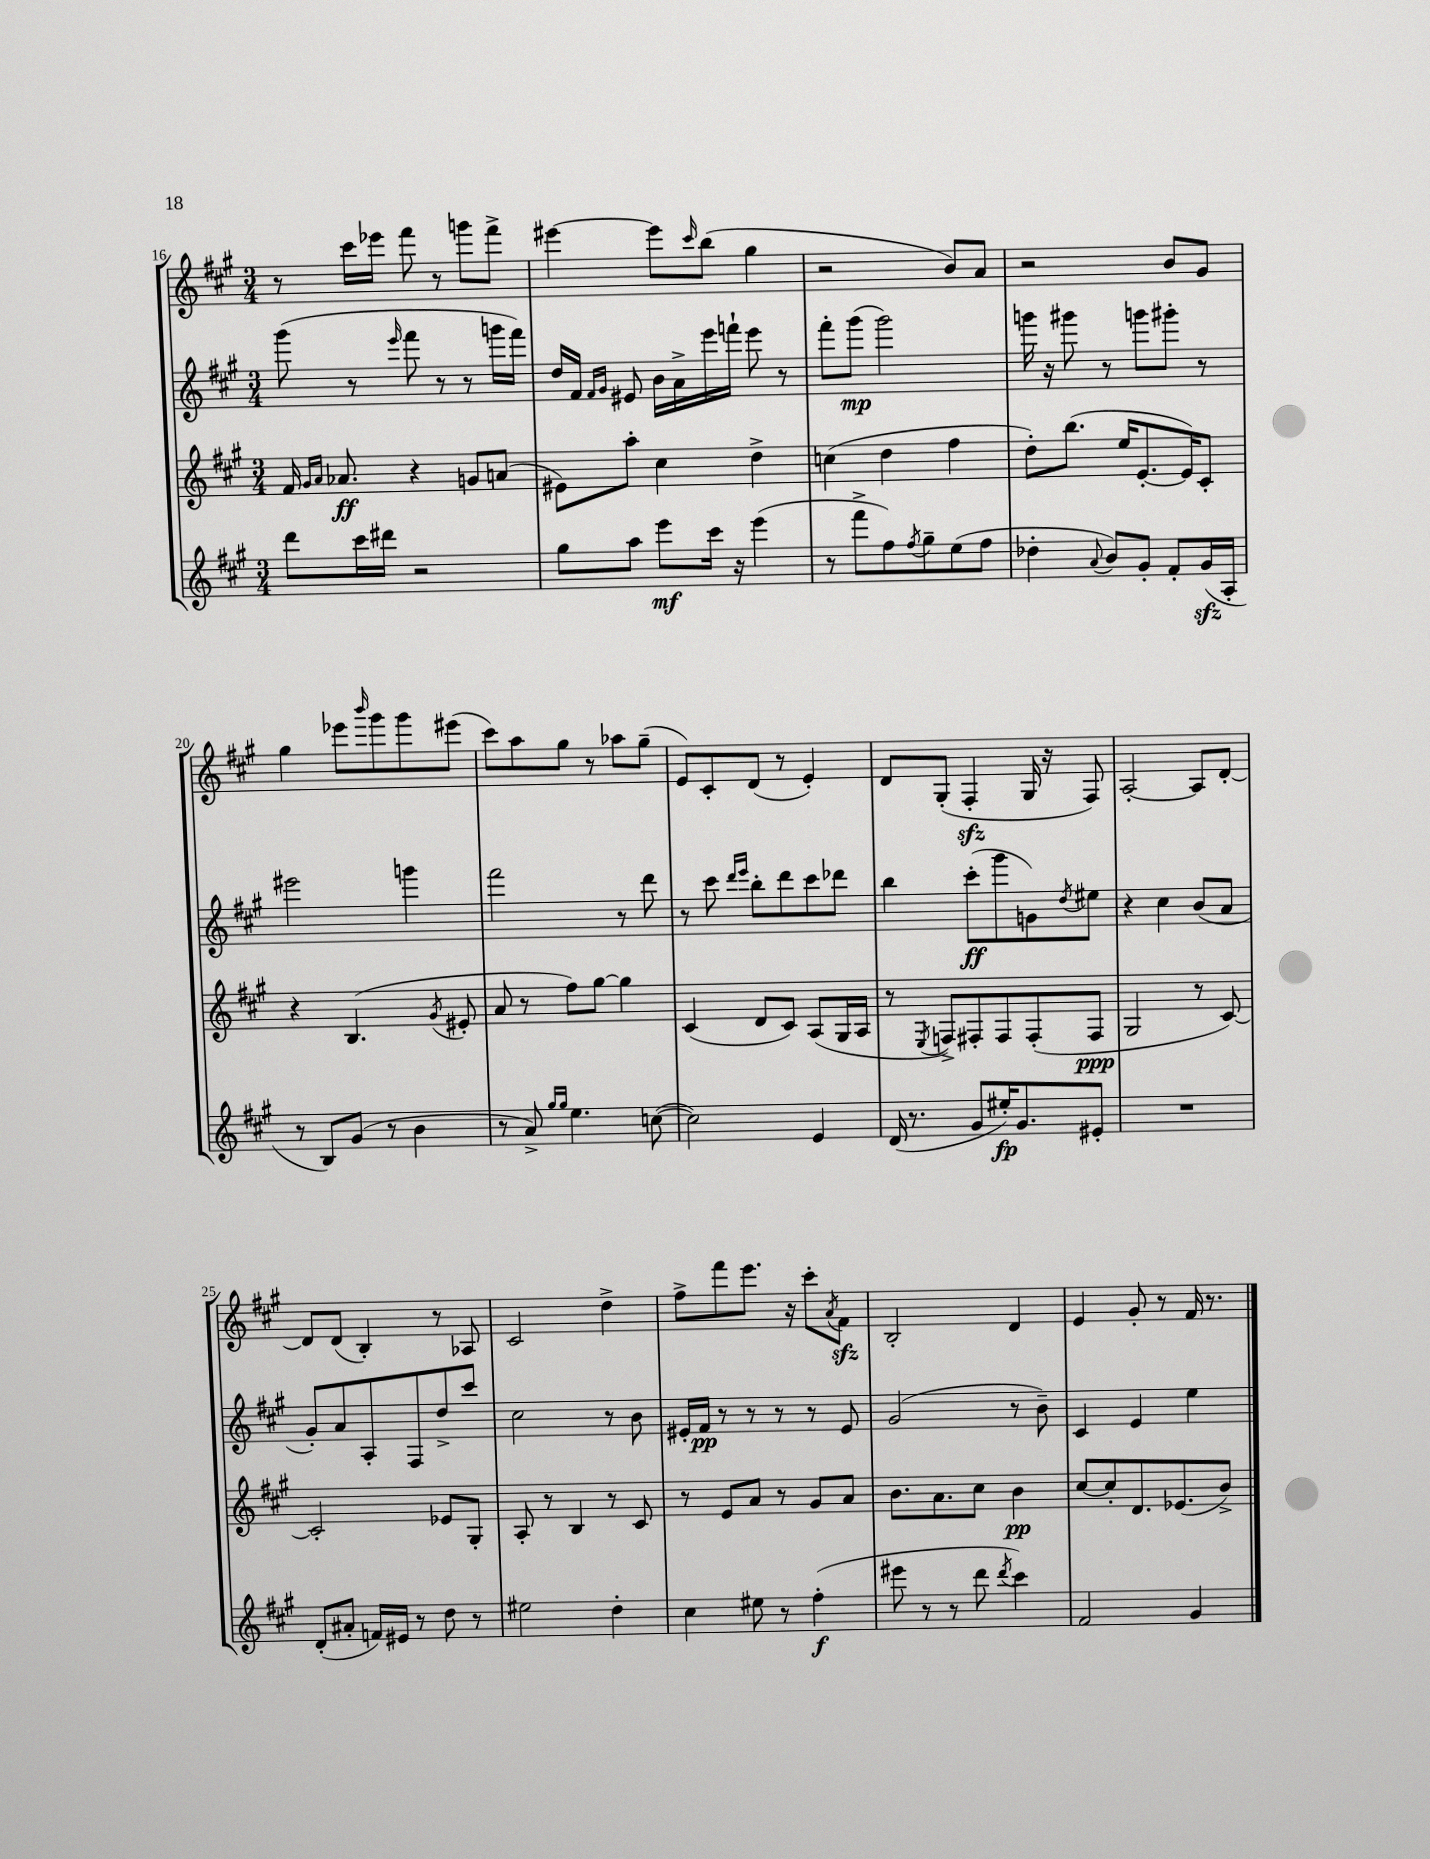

**kern	**dynam	**kern	**dynam	**kern	**dynam	**kern
*part4	*part4	*part3	*part3	*part2	*part2	*part1
*staff4	*staff4	*staff3	*staff3	*staff2	*staff2	*staff1
*clefG2	*	*clefG2	*	*clefG2	*	*clefG2
*k[f#c#g#]	*	*k[f#c#g#]	*	*k[f#c#g#]	*	*k[f#c#g#]
*M3/4	*	*M3/4	*	*M3/4	*	*M3/4
=16	=16	=16	=16	=16	=16	=16
8ddd\L	.	16f#/	.	(8ggg#\	.	8r
.	.	16qqg#/LL	.	.	.	.
.	.	16qqa/JJ	.	.	.	.
.	.	8.a-X/	ff	.	.	.
16ccc#\L	.	.	.	8r	.	16ccc#\LL
16ddd#X\JJ	.	.	.	.	.	16eee-X\JJ
.	.	.	.	16qqeee/	.	.
2r	.	4r	.	8fff#\	.	8fff#\
.	.	.	.	8r	.	8r
.	.	8gn/L	.	8r	.	8gggn\L
.	.	(8an/J	.	16gggn\LL	.	8fff#^\J
.	.	.	.	16fff#\JJ)	.	.
=17	=17	=17	=17	=17	=17	=17
8gg#\L	.	8e#X\L)	.	16dd/LL	.	[4eee#X\
.	.	.	.	16f#/JJ	.	.
.	.	.	.	16qqf#/LL	.	.
.	.	.	.	16qqg#/JJ	.	.
8aa\J	.	8aa'\J	.	8e#X/	.	.
8eee\L	mf	4cc#\	.	16b\LL	.	8eee#\L]
.	.	.	.	16a^\	.	.
.	.	.	.	.	.	16qqccc#/
16ccc#\Jk	.	.	.	16eee\	.	(8bb\J
16r	.	.	.	16fffn`\JJ	.	.
(4eee\	.	4dd^\	.	8eee\	.	4gg#\
.	.	.	.	8r	.	.
=18	=18	=18	=18	=18	=18	=18
8r	.	(4ccn\	.	8fff#'\L	.	2r
8fff#^\L	.	.	.	(8ggg#\J	mp	.
8ff#\)	.	4dd\	.	2ggg#\)	.	.
8qff#/	.	.	.	.	.	.
8gg#~\	.	.	.	.	.	.
(8ee\	.	4ff#\	.	.	.	8b/L)
8ff#\J	.	.	.	.	.	8a/J
=19	=19	=19	=19	=19	=19	=19
4dd-X'\	.	8dd'\L)	.	16gggn\	.	2r
.	.	.	.	16r	.	.
.	.	(8.bb\J	.	8ggg#X\	.	.
8qqa/	.	.	.	.	.	.
8b/L)	.	.	.	8r	.	.
.	.	16ee/KL	.	.	.	.
8g#'/J	.	[8.e'/	.	8gggn\L	.	.
8f#'/L	.	.	.	8ggg#X'\J	.	8b/L
.	.	16e/K])	.	.	.	.
(16g#zz/L	.	8c#'/J	.	8r	.	8g#/J
16A'/JJ	.	.	.	.	.	.
!!LO:LB:g=z
=20	=20	=20	=20	=20	=20	=20
8r	.	4r	.	2eee#X\	.	4gg#\
8B/L)	.	.	.	.	.	.
(8g#/J	.	(4.B/	.	.	.	8eee-X\L
.	.	.	.	.	.	16qqbbb/
8r	.	.	.	.	.	8ggg#\
4b\	.	.	.	4gggn\	.	8ggg#\
.	.	8qg#/	.	.	.	.
.	.	8e#X'/	.	.	.	(8eee#X\J
=21	=21	=21	=21	=21	=21	=21
8r	.	8a/	.	2fff#\	.	8ccc#\L)
8a^/)	.	8r	.	.	.	8aa\
16qqgg#/LL	.	.	.	.	.	.
16qqgg#/JJ	.	.	.	.	.	.
4.ee\	.	8ff#\L)	.	.	.	8gg#\J
.	.	[8gg#\J	.	.	.	8r
.	.	4gg#\]	.	8r	.	8aa-X\L
([8ccn\	.	.	.	8ddd\	.	(8gg#~\J
=22	=22	=22	=22	=22	=22	=22
2cc\])	.	(4c#/	.	8r	.	8e/L)
.	.	.	.	8ccc#\	.	8c#'/
.	.	.	.	16qqddd/LL	.	.
.	.	.	.	16qqeee/JJ	.	.
.	.	8d/L	.	8bb'\L	.	(8d/J
.	.	8c#/J)	.	8ddd\	.	8r
4e/	.	(8A/L	.	8ccc#\	.	4e'/)
.	.	16G#/L	.	8ddd-X\J	.	.
.	.	16A/JJ	.	.	.	.
=23	=23	=23	=23	=23	=23	=23
(16d/	.	8r	.	4bb\	.	8d/L
8.r	.	.	.	.	.	.
.	.	8qE/	.	.	.	.
.	.	8Fn^/L)	.	.	.	(8G#'/J
8g#/L	.	8F#X'/	.	(8ccc#'\L	ff	4F#zz'/
16ee#X'/K)	fp	8F#/	.	8ggg#\	.	.
8.g#/	.	.	.	.	.	.
.	.	(8F#'/	.	8gn\)	.	16G#/
.	.	.	.	.	.	16r
.	.	.	.	8qdd/	.	.
8e#X'/J	.	8F#/J	ppp	8ee#X\J	.	8F#/)
=24	=24	=24	=24	=24	=24	=24
2.r	.	2G#/	.	4r	.	[2A'/
.	.	.	.	4cc#\	.	.
.	.	8r	.	(8b/L	.	8A/L]
.	.	[8c#/)	.	8a/J	.	[8d'/J
!!LO:LB:g=z
=25	=25	=25	=25	=25	=25	=25
(8d'/L	.	2c#'/]	.	8g#'/L)	.	8d/L]
8a#X'/J	.	.	.	8a/	.	(8d/J
16fn/LL)	.	.	.	8A'/	.	4B'/)
16e#X/JJ	.	.	.	.	.	.
8r	.	.	.	8F#/	.	.
8dd\	.	8e-X/L	.	8dd^/	.	8r
8r	.	8G#'/J	.	8ccc#/J	.	8A-X/
=26	=26	=26	=26	=26	=26	=26
2ee#X\	.	8A'/	.	2cc#\	.	2c#/
.	.	8r	.	.	.	.
.	.	4B/	.	.	.	.
4dd'\	.	8r	.	8r	.	4dd^\
.	.	8c#/	.	8b\	.	.
=27	=27	=27	=27	=27	=27	=27
4cc#\	.	8r	.	16e#X'/LL	.	8ff#^\L
.	.	.	.	16f#/JJ	pp	.
.	.	8e/L	.	8r	.	8fff#\
8ee#X\	.	8a/J	.	8r	.	8.eee\J
8r	.	8r	.	8r	.	.
.	.	.	.	.	.	16r
(4ff#'\	f	8g#/L	.	8r	.	8ccc#'\L
.	.	.	.	.	.	8qa/
.	.	8a/J	.	8e#/	.	8f#zz\J
=28	=28	=28	=28	=28	=28	=28
8eee#X\	.	8.b\L	.	(2g#/	.	2B'/
8r	.	.	.	.	.	.
.	.	8.a\	.	.	.	.
8r	.	.	.	.	.	.
8ddd\	.	8cc#\J	.	.	.	.
8qddd/	.	.	.	.	.	.
4ccc#\)	.	4b\	pp	8r	.	4d/
.	.	.	.	8b~\)	.	.
=29	=29	=29	=29	=29	=29	=29
2f#/	.	[8cc#/L	.	4c#/	.	4e/
.	.	8cc#'/]	.	.	.	.
.	.	8.d/	.	4e/	.	8g#'/
.	.	.	.	.	.	8r
.	.	(8.e-X/	.	.	.	.
4g#/	.	.	.	4ee\	.	16f#/
.	.	.	.	.	.	8.r
.	.	8b^/J)	.	.	.	.
==	==	==	==	==	==	==
*-	*-	*-	*-	*-	*-	*-
